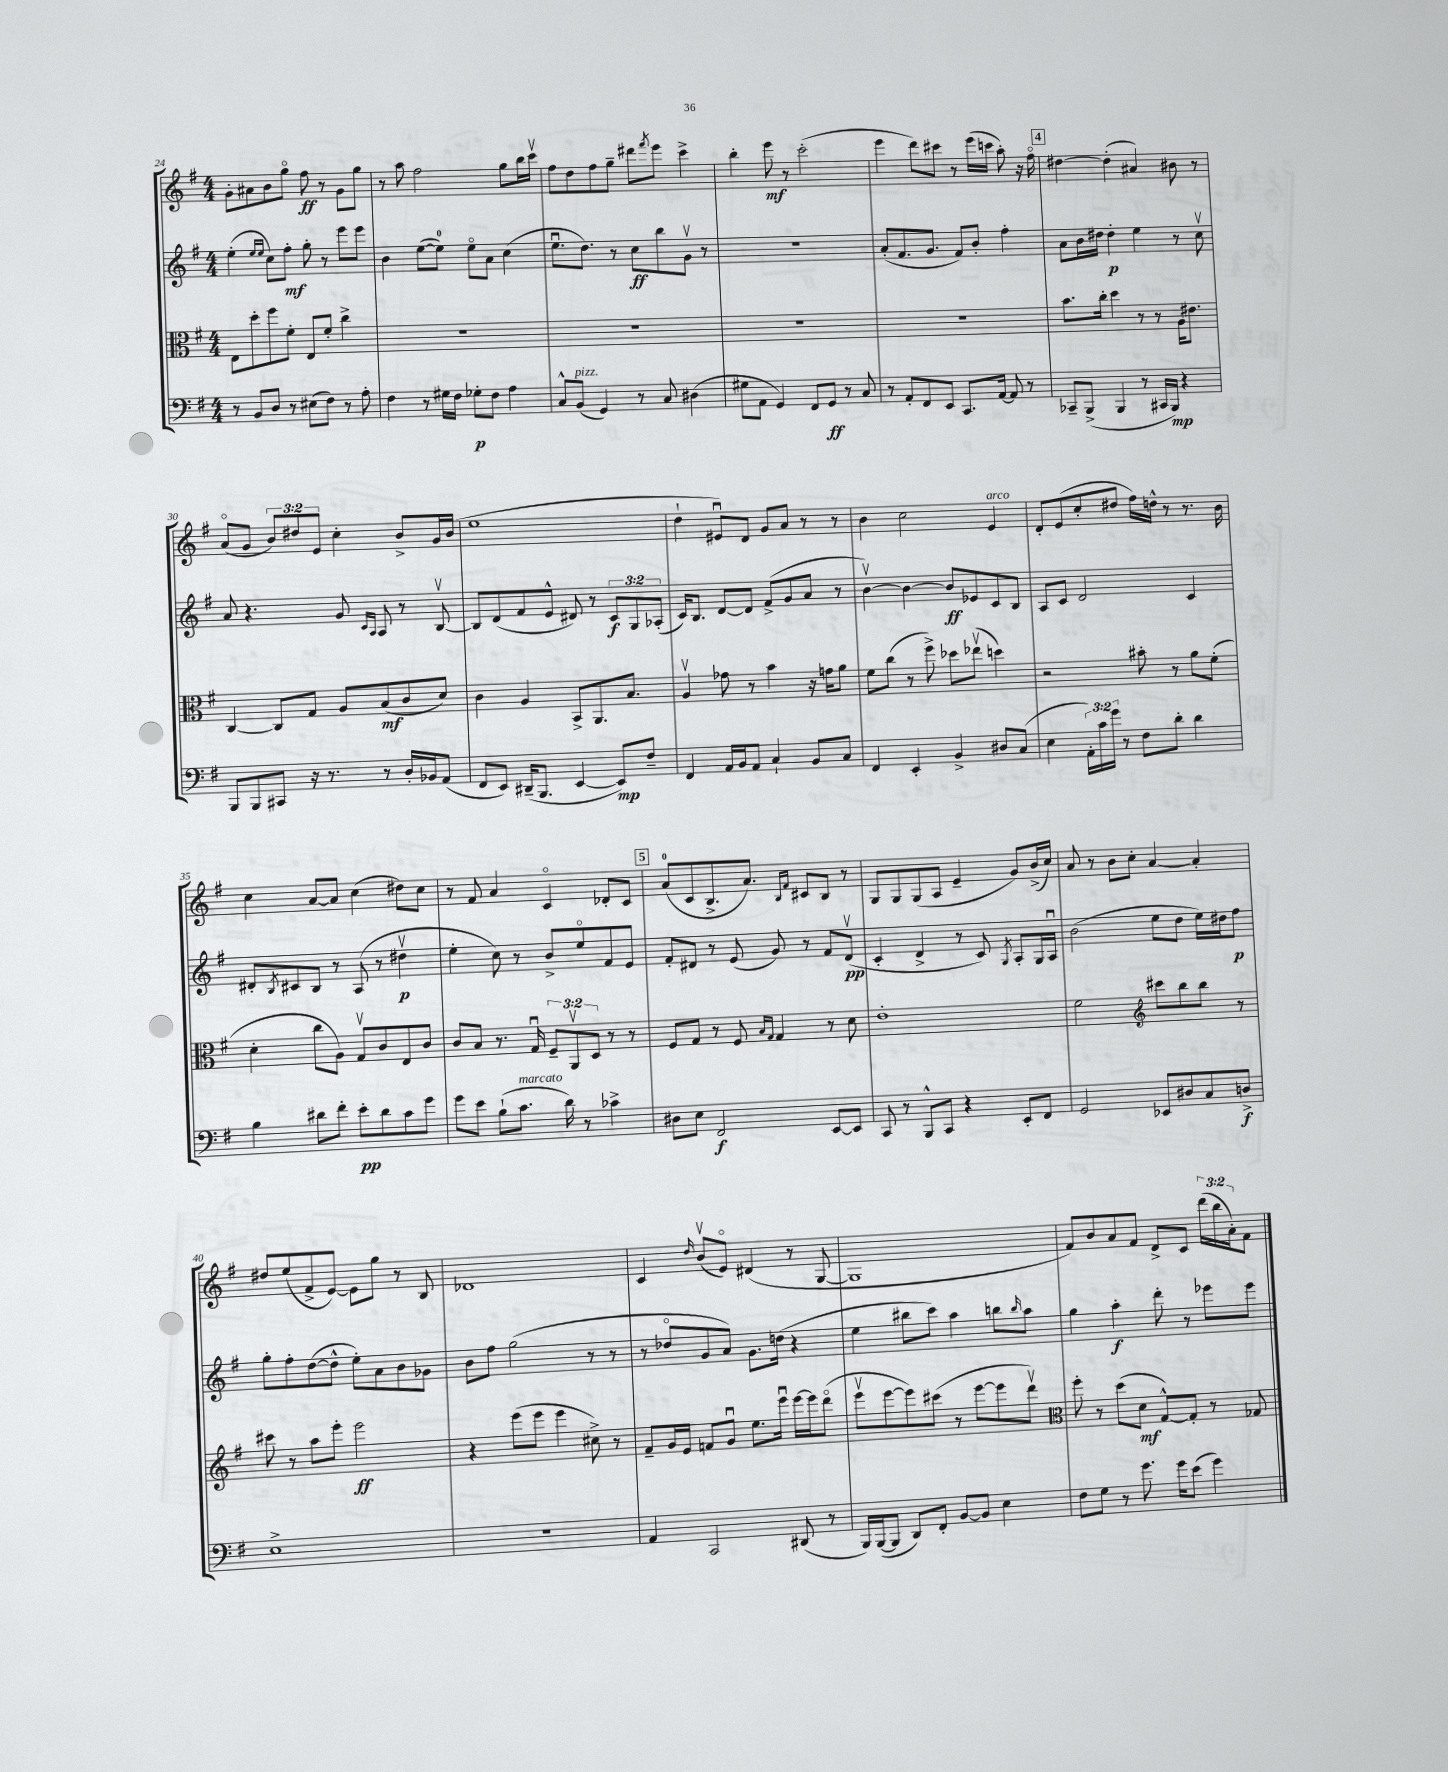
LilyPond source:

<<
\new StaffGroup <<
\new Staff = "s0" {
    \clef treble \key g \major \numericTimeSignature \time 4/4 \override Staff.TupletNumber.text = #tuplet-number::calc-fraction-text
    g'8-. ais'8 b'8 g''8\flageolet fis''8\ff r8 g'8 g''8 |
    r8 a''8 fis''2 g''8 b''16 c'''16\upbow |
    fis''8 d''8 fis''8 g''8-- dis'''8 \acciaccatura { fis'''8 } e'''8 c'''4-> |
    b''4-. e'''8\mf r8 c'''2-.( |
    e'''4 d'''8) cis'''8 r8 e'''16( c'''16 a''8-.) r16 fis''16\flageolet |
    \mark \markup { \box "4" } dis''4~ dis''4-.( ais'4) bis'8 r8 |
    a'8\flageolet( g'8 \tuplet 3/2 { b'8) dis''8 e'8 } c''4-. b'8-> g'16 b'16( |
    e''1 |
    d''4-! eis'8\downbow) d'8 g'8 a'8 r8 r8 |
    b'4 c''2 e'4^\markup { \italic "arco" } |
    d'8-. e'8( c''8-. dis''8 fis''16) d''16-^ r8 r8. b'16 |
    c''4 a'8~ a'8 c''4( dis''8) c''8 |
    r8 fis'8 a'4 c'4\flageolet des'8-. c'8 |
    \mark \markup { \box "5" } a'8-0( c'8 b8.-> a'8.) \grace { b16 fis'16 } cis'8 b8 r8 |
    g8 g8 g8( a8 e'4-- g'8) b'16->( c''16) |
    a'8 r8 b'8 c''8-. a'4~ a'4-. |
    dis''8 e''8( fis'8-> e'8~) e'8 g''8 r8 b8 |
    des'1 |
    c'4 \grace { d''16 } b'8\upbow( e'8\flageolet) dis'4( r8 g8~ |
    g1 |
    fis'8) b'8 a'8 fis'8 d'8-> c'8 \tuplet 3/2 { d'''16( b''16 a'16-.) } fis'8 \bar "|." |
}
\new Staff = "s1" {
    \clef treble \key g \major \numericTimeSignature \time 4/4 \override Staff.TupletNumber.text = #tuplet-number::calc-fraction-text
    e''4-.( \grace { e''16 e''16 } c''8) fis''8-.\mf g''8-. r8 e'''8 e'''8 |
    b'4 e''8~( e''8-0) e''8\flageolet a'8 c''4( |
    e''8.\downbow d''8.) r8 c''8\ff b''8 g'8\upbow r8 |
    R1 |
    a'8-.( fis'8. g'8. fis'8) b'8-. fis''4-. |
    \mark \markup { \box "4" } a'8 b'16 dis''16 dis''4-.\p e''4 r8 c''8\upbow |
    a'8 r4. g'8 \grace { c'16 a16 } a8 r8 b8~\upbow |
    b8 d'8( fis'8 e'8-^ dis'8) r8 \tuplet 3/2 { c'8\f g8 aes8-.( } |
    c'16) b8. d'8~ d'8 fis'8->( g'8 a'8 r8 |
    b'4~\upbow) b'4~ b'8\ff ees'8 c'8 b8 |
    a8 c'8 d'2 c'4 |
    dis'8-. \acciaccatura { b8 } cis'8 b8 r8 a8( r8 dis''4\upbow\p |
    e''4-. c''8) r8 b'8-> e''8\flageolet fis'8 e'8 |
    \mark \markup { \box "5" } fis'8-. dis'8 r8 e'8( g'8) r8 fis'8 dis'8\upbow\pp( |
    c'4-. d'4-> r8 c'8) \acciaccatura { g8 } a8-. g16 a16\downbow |
    b'2( e''8 d''8 e''16) dis''16 fis''8\p |
    g''8-. fis''8-. d''8~( d''8-^ e''8-.) a'8 b'8 ges'8 |
    b'8 fis''8 g''2( r8 r8 |
    r8 des''8\flageolet g'8 a'8) g'8. d''16( r4 |
    e''4 bis''8 c'''8) a''4 b''8 \grace { b''16 } a''8 |
    g''4 a''4-.\f d'''8-. r8 ees'''8 ees'''8 \bar "|." |
}
\new Staff = "s2" {
    \clef alto \key g \major \numericTimeSignature \time 4/4 \override Staff.TupletNumber.text = #tuplet-number::calc-fraction-text
    e8 d''8-. fis''8 fis'8-. e8 fis'8-. c''4-> |
    R1 |
    R1 |
    R1 |
    R1 |
    \mark \markup { \box "4" } b'8. c''16-. d''4 r8 r8 a16 eis'8. |
    c4~ c8 g8 a8 b8\mf( c'8 d'8) |
    c'4 a4 b,8-> a,8. b8. |
    a4\upbow ges'8 r8 b'4 r16 g'16 a'8 |
    fis'8 c''8( r8 fis''8->) des''8 ees''8\upbow( d''4) |
    r2 bis'8-. r8 a'8 fis'8-.( |
    d'4-. c''8 a8) g8\upbow c'8 e8 c'8 |
    c'8 b8 r8. g16\downbow \tuplet 3/2 { fis8-- a,8\upbow d8 } r8 r8 |
    \mark \markup { \box "5" } fis8 g8 r8 fis8 \grace { b16 g16 } g4 r8 d'8 |
    e'1-. |
    fis'2 \clef treble cis'''8 b''8 b''8 r8 |
    cis'''8 r8 a''8 e'''8-. e'''2\ff |
    r4 e'''8( e'''8 e'''4 cis''8->) r8 |
    fis'8-- g'16 e'16 f'8 g'8\downbow e''8. e'''16\downbow e'''16~ e'''16 d'''8\flageolet( |
    e'''8\upbow e'''8~ e'''8) cis'''8( r8 e'''8~ e'''8 d'''8\upbow) |
    \clef alto fis''8-. r8 d''8( d'8\mf g8~-^) g8-. r8 ges8 \bar "|." |
}
\new Staff = "s3" {
    \clef bass \key g \major \numericTimeSignature \time 4/4 \override Staff.TupletNumber.text = #tuplet-number::calc-fraction-text
    r8 b,8 d8 r8 eis8( fis8) r8 a8-. |
    fis4 r8 gis16 fis16 ges8-.\p fis8 a4 |
    c8-^ b,8^\markup { \italic "pizz." }( g,4) r8 c8 dis4( |
    gis8 a,8 g,4) fis,8 g,8\ff r8 c8 |
    r8 a,8-. fis,8 e,8 c,8. a,16~ a,8 r8 |
    \mark \markup { \box "4" } ces,8-- b,,8->( b,,4 r8 cis,16 b,,16\mp) r4 |
    b,,8 b,,8 cis,8 r16 r8. r8 d16-. bes,16 a,8( |
    fis,8 e,8) dis,16--( b,,8. e,4~ e,8\mp) fis8-- |
    fis,4 a,16 b,16 a,8 c4-! b,8 c8 |
    fis,4 e,4-. b,4-> dis8 c8( |
    e4 \tuplet 3/2 { a,16-.) c'16 g'16 } r8 fis8 d'8-. d'4 |
    b4 dis'8 fis'8-. e'8-.\pp dis'8 c'8 g'8 |
    g'8 e'8 b8-!( c'8.^\markup { \italic "marcato" } d'16) r8 ces'4-> |
    \mark \markup { \box "5" } dis8 e8 fis,2\f e,8~ e,8 |
    c,8 r8 b,,8-^ c,8 r4 e,8-. fis,8 |
    g,2 ees,8 dis8 c8 d8->\f |
    e1-> |
    R1 |
    a,4 c,2 dis,8( r8 |
    b,,16) b,,16~( b,,8 d,8) fis,8-. b,8~ b,8 e4 |
    fis8 g8 r8 g'8. g'16 e'8( g'4) \bar "|." |
}
>>
>>
\layout { \context { \Score currentBarNumber = #24 } }
